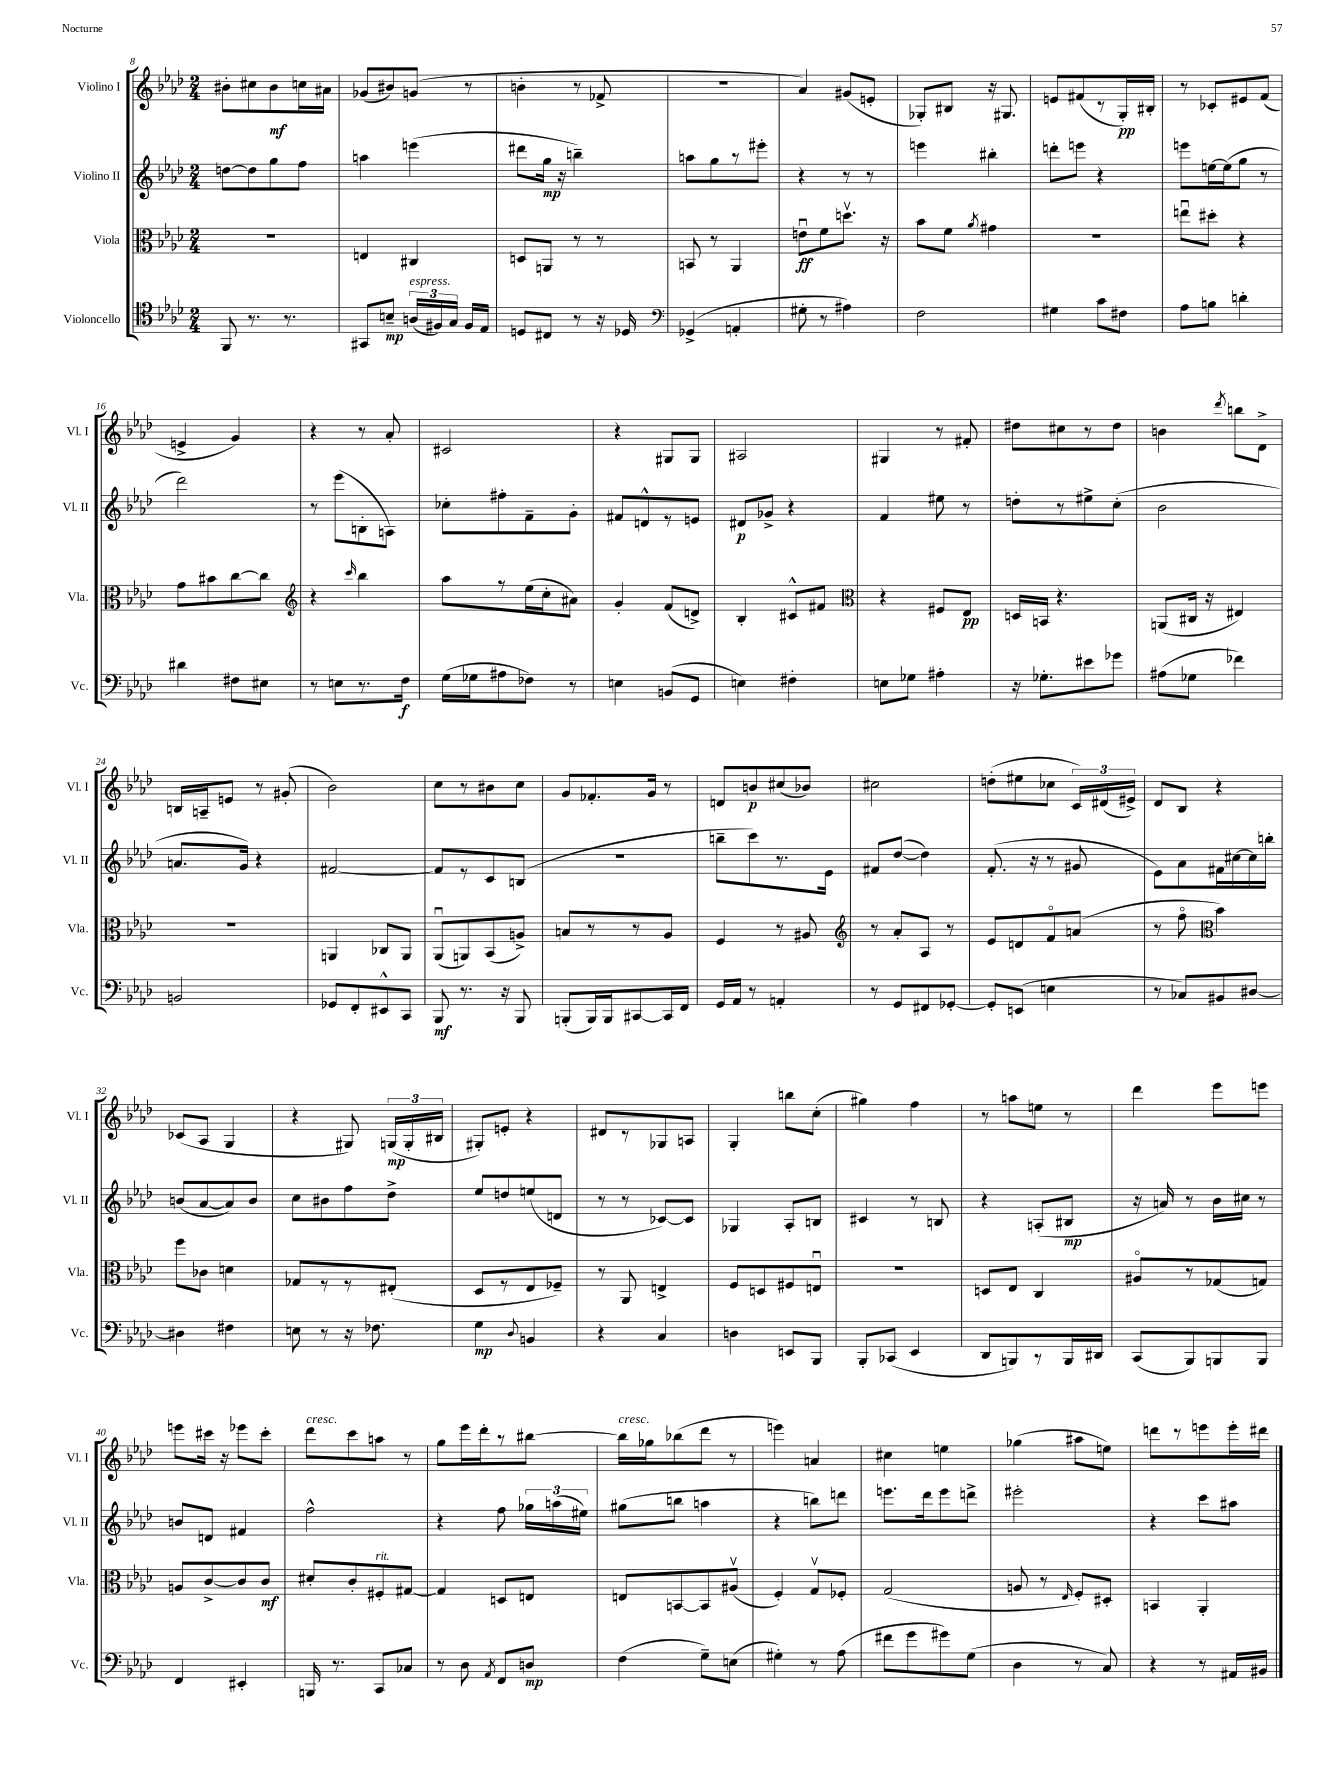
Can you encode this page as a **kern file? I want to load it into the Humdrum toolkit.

**kern	**kern	**kern	**kern
*staff4	*staff3	*staff2	*staff1
*clefC4	*clefC3	*clefG2	*clefG2
*k[b-e-a-d-]	*k[b-e-a-d-]	*k[b-e-a-d-]	*k[b-e-a-d-]
*M2/4	*M2/4	*M2/4	*M2/4
8FF	2r	[8dd	8b#'
8.r	.	8dd]	8cc#
.	.	8gg	8b#
8.r	.	.	.
.	.	8ff	16cc
.	.	.	16a#
=	=	=	=
8GG#	4E	4aa	(8g-
8B~	.	.	8b#)
(24A	4C#	(4eee	(8g
24F#)	.	.	.
24G	.	.	.
16F#	.	.	8r
16E-	.	.	.
=	=	=	=
8D	8D	8ddd#	4b'
8C#	8AA	16gg	.
.	.	16r	.
8r	8r	4bb~)	8r
16r	8r	.	8f-^
16D-	.	.	.
=	=	=	=
*clefF4	*	*	*
(4GG-^	8BB	8aa	2r
.	8r	8gg	.
4AA'	4AA-	8r	.
.	.	8eee#'	.
=	=	=	=
8G#'	8eu	4r	4a-)
8r	8f	.	.
4A#)	8.ddv	8r	(8g#
.	.	8r	8e'
.	16r	.	.
=	=	=	=
2F	8b-	4eee	8G-')
.	8f	.	8B#
.	8qa-	.	.
.	4g#	4bb#'	16r
.	.	.	8.G#
=	=	=	=
4G#	2r	8ddd'	8e
.	.	8eee	(8f#
8c	.	4r	8r
8F#	.	.	16G')
.	.	.	16B#'
=	=	=	=
8A-	8eeu	8eee	8r
8B	8dd#'	[16ee	8c-'
.	.	(16ee]	.
4d'	4r	8gg	8e#
.	.	8r	(8f
=	=	=	=
4d#	8g	2ddd-)	4e^
.	8b#	.	.
8F#	[8cc	.	4g)
8E#	8cc]	.	.
=	=	=	=
*	*clefG2	*	*
8r	4r	8r	4r
8E	.	(8eee-	.
.	16qqccc	.	.
8.r	4bb-	8B'	8r
.	.	8A)	8a-'
16F	.	.	.
=	=	=	=
(16G	8aa-	8cc-'	2c#
16G-	.	.	.
8A#	8r	8ff#'	.
8F-)	(16ee-	8f~	.
.	16cc'	.	.
8r	8a#)	8g'	.
=	=	=	=
4E	4g'	8f#	4r
.	.	8d^^	.
(8BB	(8f	8r	8G#
8GG	8d^)	8e	8G#
=	=	=	=
4E)	4B-'	8d#	2A#
.	.	8g-^	.
4F#'	8c#^^	4r	.
.	8f#	.	.
=	=	=	=
*	*clefC3	*	*
8E	4r	4f	4G#
8G-	.	.	.
4A#'	8F#	8ee#	8r
.	8E-	8r	8f#'
=	=	=	=
16r	16D	8dd'	8dd#
8.G-'	16BB	.	.
.	4.r	8r	8cc#
8e#	.	8ee#^	8r
8g-	.	(8cc'	8dd#
=	=	=	=
(8A#	(8AA	2b-	4b
8G-	16C#	.	.
.	16r	.	.
.	.	.	8qddd-
4f-)	4E#)	.	8bb
.	.	.	8d-^
=	=	=	=
2BB	2r	8.a	16B
.	.	.	16A~
.	.	.	8e
.	.	16g)	.
.	.	4r	8r
.	.	.	(8g#'
=	=	=	=
8GG-	4AA	[2f#	2b-)
8FF'	.	.	.
8EE#^^	8C-	.	.
8CC	8AA	.	.
=	=	=	=
8BBB-	(8AA-u	8f#]	8cc
8.r	8AA)	8r	8r
.	(8BB-	8c	8b#
16r	.	.	.
8BBB-	8A^)	(8B	8cc
=	=	=	=
(8BBB'	8B	2r	8g
16BBB)	8r	.	8.f-'
16BBB	.	.	.
[8CC#	8r	.	.
.	.	.	16g
16CC#]	8A-	.	8r
16FF	.	.	.
=	=	=	=
16GG	4F	8bb~	8d
16AA-	.	.	.
8r	.	8ccc)	8b
4AA'	8r	8.r	(8cc#
.	8A#	.	8b-)
.	.	16e-	.
=	=	=	=
*	*clefG2	*	*
8r	8r	8f#	2cc#
8GG	8a-'	([8dd-	.
8FF#	8A-	4dd-])	.
[8GG-'	8r	.	.
=	=	=	=
8GG-']	8e-	(8.f'	(8dd'
(8EE	8d	.	8ee#
.	.	16r	.
4E	8fo	8r	8cc-
.	(8a	8g#	24c)
.	.	.	(24d#
.	.	.	24e#^)
=	=	=	=
8r	8r	8e-)	8d-
8C-)	8ffo	8a-	8B-
*	*clefC3	*	*
8BB#	4b-)	16f#	4r
.	.	[16cc#	.
[8D#	.	16cc#]	.
.	.	16bb'	.
=	=	=	=
4D#]	8ff	(8b	(8c-
.	8c-	[8a-	8A-
4F#	4d	8a-])	4G
.	.	8b	.
=	=	=	=
8E	8G-	8cc	4r
8r	8r	8b#	.
16r	8r	8ff	8G#)
8.F-	.	.	.
.	(8E#'	8dd-^	(24G
.	.	.	24G'
.	.	.	24B#
=	=	=	=
4G	8D-	8ee-	8G#')
.	8r	8dd	8e'
8qqD-	.	.	.
4BB	8E-	(8ee	4r
.	8F-~)	8d	.
=	=	=	=
4r	8r	8r	8d#
.	8AA-	8r	8r
4C	4E^	[8c-)	8G-
.	.	8c-]	8A
=	=	=	=
4D	8F	4G-	4G'
.	8D	.	.
8EE	8F#	8A-'	8bb
8BBB-	8Eu	8B	(8cc'
=	=	=	=
8BBB-'	2r	4c#	4gg#)
(8CC-	.	.	.
4EE-	.	8r	4ff
.	.	8B	.
=	=	=	=
8DD-	8D	4r	8r
8BBB)	8E-	.	8aa
8r	4C	(8A'	8ee
16BBB	.	8B#	8r
16DD#	.	.	.
=	=	=	=
(8CC	8A#o	16r	4ddd-
.	.	16a)	.
8BBB-)	8r	8r	.
8BBB	(8G-	16b-	8eee-
.	.	16cc#	.
8BBB	8G)	8r	8eee
=	=	=	=
4FF	8A	8b	8eee
.	[8c^	8d	16ccc#
.	.	.	16r
4EE#'	8c]	4f#	8eee-
.	8c	.	8ccc#'
=	=	=	=
16BBB	8d#'	2ff^^	8ddd-
8.r	.	.	.
.	8c'	.	8ccc
8CC	8F#'	.	8aa
8C-	[8G#	.	8r
=	=	=	=
8r	4G#]	4r	8gg
8D-	.	.	16eee-
.	.	.	16ddd-'
8qAA-	.	.	.
8FF	8D	8ff	8r
8D	8E	24gg-	[8bb#
.	.	(24aa	.
.	.	24ee#)	.
=	=	=	=
(4F	8E	(8gg#	16bb#]
.	.	.	16gg-
.	[8BB	8bb	(8bb-
8G~)	8BB]	4aa	8ddd-
(8E	(8A#v	.	8r
=	=	=	=
4G#')	4F')	4r	4eee)
8r	8Gv	8bb)	4a
(8A-	8F-'	8ddd	.
=	=	=	=
8f#	(2G	8.eee	4cc#
8g	.	.	.
.	.	16ddd-	.
8g#)	.	8eee	4ee
(8G	.	8ddd^	.
=	=	=	=
4D-	8A	2eee#'	(4gg-
.	8r	.	.
.	16qqE-	.	.
8r	8F')	.	8aa#
8C)	8D#'	.	8ee)
=	=	=	=
4r	4BB	4r	8ddd
.	.	.	8r
8r	4AA-'	8ccc	8eee
16AA#	.	8aa#	16eee'
16BB#	.	.	16ddd#
==	==	==	==
*-	*-	*-	*-
